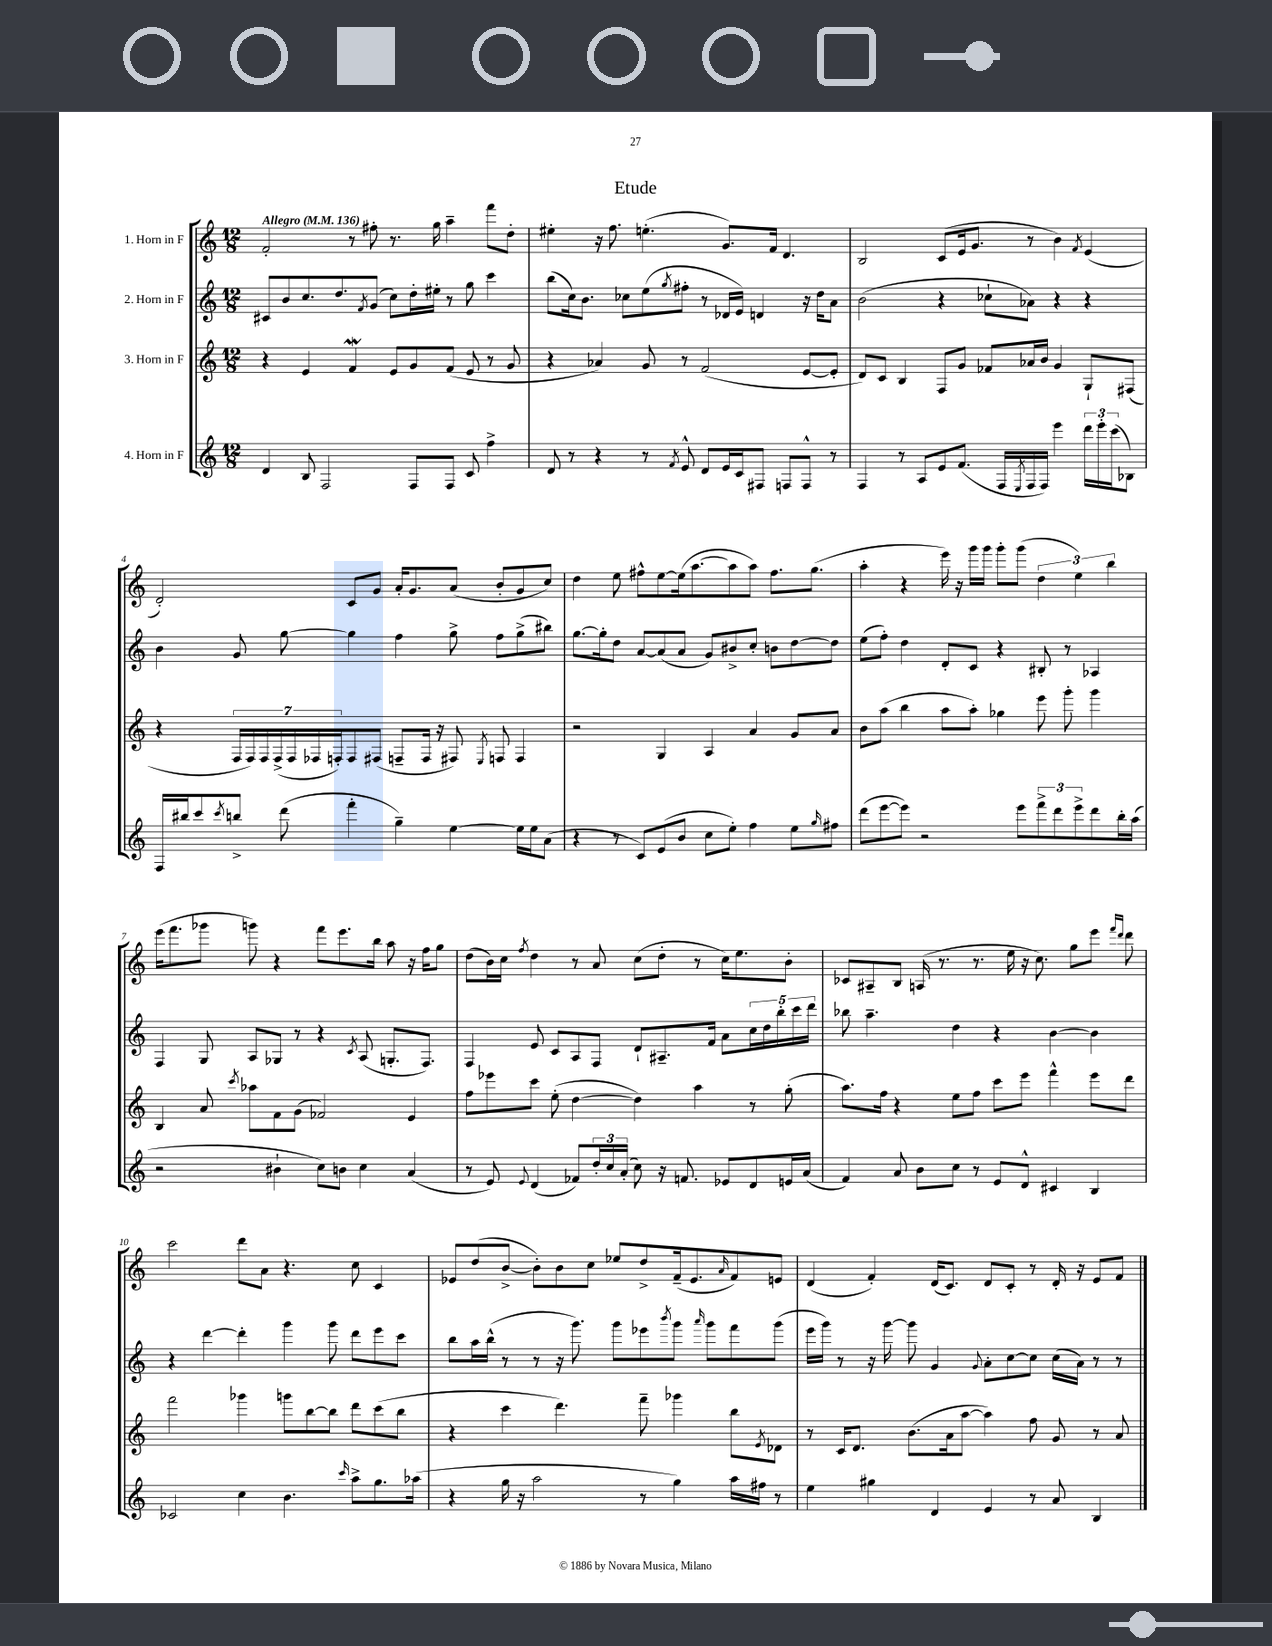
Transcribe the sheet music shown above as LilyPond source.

\header { title = "Etude" }
<<
\new StaffGroup <<
\new Staff = "s0" \with { instrumentName = "1. Horn in F" } {
    \clef treble \key c \major \numericTimeSignature \time 12/8 \tempo "Allegro" 4 = 136
    f'2-. r8 fis''8-. r8. g''16 a''4-- f'''8 d''8-. |
    eis''4-. r16 f''8. e''4.-.( g'8.) f'16 d'4. |
    b2 c'8( e'16 g'8. r8 b'4) \acciaccatura { f'8 } e'4( |
    d'2-.) c'8 g'8 a'16-. g'8. a'8( b'8-. g'8 c''8) |
    d''4 e''8 fis''8-^ e''8~ e''16( a''8.~ a''8 a''8) fis''8. g''8.( |
    a''4-. r4 e'''16) r16 g'''16 g'''16 g'''8-. g'''8( \tuplet 3/2 { d''4 e''4) b''4 } |
    e'''16( f'''8. ges'''8 g'''8) r4 f'''8 e'''8. b''16 a''8 r16 f''16 g''8 |
    d''8( b'16) c''16 \acciaccatura { f''8 } d''4 r8 a'8 c''8( d''8-. r8 c''16) e''8. b'8-. |
    ces'8 ais8-- b8 a16( r8. r8. e''16 r16 c''8.) g''8 e'''8 \grace { f'''16 d'''16 } d'''8 |
    c'''2 d'''8 a'8 r4. c''8 c'4 |
    ees'8 d''8( b'8~-> b'8-.) b'8 c''8 ees''8 d''8-> f'16--( ees'8. \grace { a'16 } f'8) e'8 |
    d'4( f'4-.) d'16( c'8.) d'8 c'8-. r8 d'16-. r16 e'8 f'8 \bar "|." |
}
\new Staff = "s1" \with { instrumentName = "2. Horn in F" } {
    \clef treble \key c \major \numericTimeSignature \time 12/8
    cis'8 b'8 c''8. d''8. \acciaccatura { f'8 } g'8( c''8) d''16-. eis''16-. r8 g''8 c'''4 |
    b''8( c''16) b'8. ces''8 e''8( \acciaccatura { g''8 } fis''8-. r8 des'16 e'16) d'4 r16 d''16 a'8 |
    b'2( r4 ces''8-! aes'8) r4 r4 |
    b'4 g'8 g''8~ g''4 f''4 g''8-> f''8 g''8->( bis''8) |
    g''8.~ g''16-. d''8 a'8~ a'8( a'8 g'8) bis'8-> c''8-. b'8 d''8~ d''8 |
    e''8( f''8-.) d''4 d'8-. c'8 r4 bis8-. r8 aes4 |
    f4 g8 a8 ges8 r8 r4 \acciaccatura { c'8 } a8( g8.-. f8.) |
    f4 e'8 c'8 a8 f8 d'8-! ais8.-- f'16 a'8 \tuplet 5/4 { c''16 d''16 b''16-. c'''16 d'''16 } |
    bes''8 a''4.-- d''4 r4 b'4~ b'4 |
    r4 d'''4~ d'''4-. g'''4 g'''8 d'''8 e'''8 c'''8 |
    b''8 a''16 b''16-^( r8 r8 r16 g'''8.) g'''8 ees'''8 \acciaccatura { b'''8 } g'''8 \grace { a'''16 } g'''8 f'''8 g'''8( |
    e'''16 g'''16) r8 r16 g'''16~ g'''8 g'4 \appoggiatura { g'8 } a'8-. c''8~ c''8 c''16( a'16) r8 r8 \bar "|." |
}
\new Staff = "s2" \with { instrumentName = "3. Horn in F" } {
    \clef treble \key c \major \numericTimeSignature \time 12/8
    r4 e'4 f'4\mordent e'8 g'8 f'8( e'8 r8 g'8 |
    r4 aes'4) g'8 r8 f'2( e'8~ e'8-. |
    d'8) c'8 b4 f8 g'8 fes'8 aes'16 b'16 g'4 g8-! fis8( |
    r4 \tuplet 7/4 { f16 f16) f16 f16->( f16 fes16 f16-.) } f8 fis8( f8-- f16 r16 fis8) \acciaccatura { e8 } f8 f4 |
    r2 g4 a4 a'4 g'8 a'8 |
    b'8 a''8( b''4 a''8 a''8-.) ges''4 e'''8 g'''8-. g'''4 |
    b4 a'8 \acciaccatura { c'''8 } aes''8 f'8 g'8( fes'2) e'4 |
    f''8 ees'''8 c'''8 e''8-.( d''4~ d''4) a''4 r8 g''8-.( |
    a''8.) f''16 r4 e''8 f''8 c'''8 e'''8 f'''4-^ e'''8 d'''8 |
    f'''2 ges'''4 g'''8 b''8~ b''8 d'''8 c'''8( b''8 |
    r4 c'''4 d'''4.) f'''8-- ges'''4 b''8 \acciaccatura { e'8 } des'8 |
    r8 c'16 d'8. b'8.( a'16 a''8~ a''4) f''8 g'8 r8 a'8 \bar "|." |
}
\new Staff = "s3" \with { instrumentName = "4. Horn in F" } {
    \clef treble \key c \major \numericTimeSignature \time 12/8
    d'4 b8 f2 f8 f8 c'8 f''4-> |
    d'8 r8 r4 r8 \acciaccatura { f'8 } e'8-^ d'8 e'16 c'16 fis8 f8 f8-^ r8 |
    f4 r8 a8 e'8 f'8.( f16 \acciaccatura { e8 } f16 f16) e'''4 \tuplet 3/2 { d'''16 e'''16-. c'''16( } bes8) |
    f16 bis''16 c'''8 \acciaccatura { c'''8 } b''8-> d'''8( f'''4-. g''4--) e''4~ e''16 e''16 a'8( |
    r4 r8 c'8) e'8( b'8 c''8 e''8-.) f''4 e''8 \grace { g''16 } fis''8 |
    d'''8( e'''8~ e'''8) r2 e'''8 \tuplet 3/2 { f'''8-> d'''8 e'''8-> } d'''8 b''16-. a''16( |
    r2 bis'4-! c''8) b'8 c''4 a'4( |
    r8 e'8) \appoggiatura { e'8 } d'4( fes'8) \tuplet 3/2 { d''16-. c''16 a'16-.( } c''8) r16 f'8. ees'8 d'8 e'16 a'16( |
    f'4) a'8 b'8 c''8 r8 e'8 d'8-^ cis'4 b4 |
    ces'2 c''4 b'4. \grace { c'''16 } a''8-> g''8. aes''16( |
    r4 g''16 r16 a''2 r8 g''4) a''16 fis''16 r8 |
    e''4 gis''4 d'4 e'4 r8 a'8 b4 \bar "|." |
}
>>
>>
